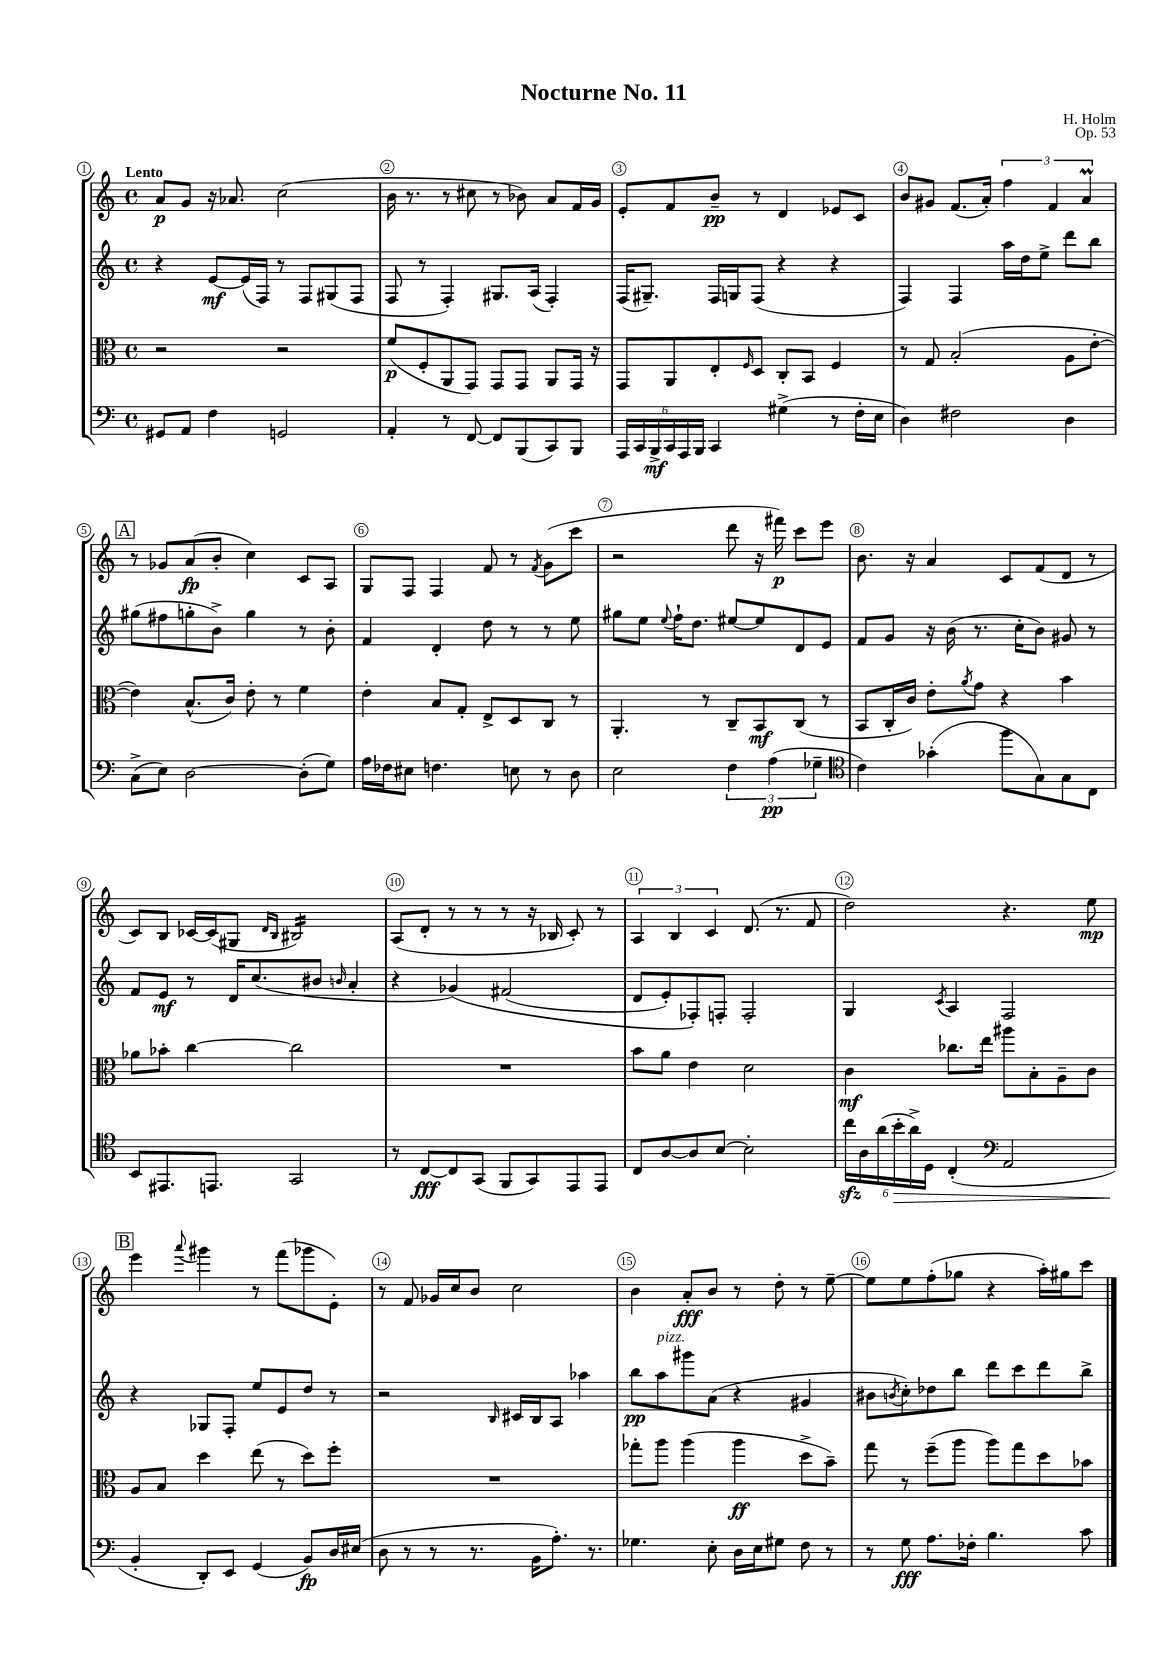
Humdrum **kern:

**kern	**kern	**kern	**kern
*staff4	*staff3	*staff2	*staff1
*clefF4	*clefC3	*clefG2	*clefG2
*k[]	*k[]	*k[]	*k[]
*M4/4	*M4/4	*M4/4	*M4/4
*met(c)	*met(c)	*met(c)	*met(c)
8GG#	2r	4r	8a
8AA	.	.	8g
4F	.	[8e	16r
.	.	.	8.a-
.	.	(16e]	.
.	.	16F)	.
2GG	2r	8r	(2cc
.	.	8F	.
.	.	(8G#	.
.	.	8F	.
=	=	=	=
4AA'	(8f	8F	16b
.	.	.	8.r
.	8F'	8r	.
8r	8AA	4F')	8r
[8FF	8GG)	.	8cc#
8FF]	8GG	8.G#	8r
(8BBB	8GG	.	8b-)
.	.	(16A	.
8CC)	8AA	4F')	8a
8BBB	16GG	.	16f
.	16r	.	16g
=	=	=	=
24AAA	8GG	(16F	8e'
24CC	.	.	.
.	.	8.G#~)	.
24BBB^	.	.	.
24CC	8AA	.	8f
24AAA	.	.	.
24BBB	.	.	.
4CC	8E'	16F	8b~
.	.	16G	.
.	16qqF	.	.
.	8D	(8F	8r
(4G#^	8C'	4r	4d
.	8BB	.	.
8r	4F	4r	8e-
16F'	.	.	8c
16E	.	.	.
=	=	=	=
4D)	8r	4F)	8b
.	8G	.	8g#
2F#	(2B'	4F	(8.f
.	.	.	16a')
.	.	16aa	6ff
.	.	16dd	.
.	.	8ee^	.
.	.	.	6f
4D	8A	8ddd	.
.	.	.	6a
.	[8e'	8bb	.
=	=	=	=
(8C^	4e])	(8gg#	8r
8E)	.	8ff#	8g-
[2D	(8.B^^	8gg'	(8a
.	.	8b^)	8b'
.	16c)	.	.
.	8e'	4gg	4cc)
.	8r	.	.
(8D']	4f	8r	8c
8G)	.	8b'	8A
=	=	=	=
16A	4e'	4f	8G
16F-	.	.	.
8E#	.	.	8F
4.F	8B	4d'	4F
.	8G'	.	.
.	8E^	8dd	8f
8E	8D	8r	8r
.	.	.	8qf
8r	8C	8r	(8g
8D	8r	8ee	8ccc
=	=	=	=
2E	4.AA'	8gg#	2r
.	.	8ee	.
.	.	8qqee	.
.	.	16ff`	.
.	.	8.dd	.
.	8r	.	.
6F	8C~	[8ee#	8ddd
.	8BB	8ee#]	16r
(6A	.	.	.
.	.	.	16fff#)
.	(8C	8d	8ccc
6G-~	.	.	.
.	8r	8e	8eee
=	=	=	=
*clefC4	*	*	*
4c)	8BB	8f	8.b
.	16C'	8g	.
.	16c)	.	16r
(4g-'	8e'	16r	4a
.	.	(16b	.
.	8qa	.	.
.	8g	8.r	.
8ff	4r	.	8c
.	.	16cc'	.
8G)	.	8b)	(8f
8G	4b	8g#	8d
8C	.	8r	8r
=	=	=	=
8BB	8a-	8f	8c)
8.EE#	8b-'	8e	8B
.	[4cc	8r	[16c-
8.EE	.	.	(16c-]
.	.	16d	8G#
.	.	(8.cc	.
.	.	.	16qqd
.	.	.	16qqB
2GG	2cc]	.	2B#)
.	.	8b#	.
.	.	16qqb	.
.	.	4a'	.
=	=	=	=
8r	1r	4r	(8A
[8C	.	.	8d'
8C]	.	&(4g-)	8r
(8GG	.	.	8r
8FF	.	(2f#	8r
8GG)	.	.	16r
.	.	.	16B-
8EE	.	.	8c')
8EE	.	.	8r
=	=	=	=
8C	8b	8d	6A
[8A	8a	8e')	.
.	.	.	6B
8A]	4e	8F-'&)	.
.	.	.	6c
[8B	.	8F'	.
2B']	2d	2F'	(8.d
.	.	.	8.r
.	.	.	8f
=	=	=	=
24cc	4c	4G	2dd)
24A	.	.	.
(24a	.	.	.
24b'	.	.	.
24a^)	.	.	.
24D	.	.	.
.	.	8qc	.
(4C'	8.cc-	4A	.
.	16ee	.	.
*clefF4	*	*	*
2AA	8aa#	2F	4.r
.	8B'	.	.
.	8A~	.	.
.	8c	.	8ee
=	=	=	=
4BB'	8A	4r	4eee
.	8B	.	.
.	.	.	8qqaaa
8DD')	4dd	8G-	4ggg#
8EE	.	8F'	.
(4GG	(8ee	8ee	8r
.	8r	8e	(8fff
8BB)	8dd)	8dd	8ggg-
16D	8ff'	8r	8e')
(16E#	.	.	.
=	=	=	=
8D	1r	2r	8r
8r	.	.	8f
8r	.	.	16g-
.	.	.	16cc
8.r	.	.	8b
.	.	16qqB	.
.	.	16c#	2cc
16BB	.	16B	.
8.A')	.	8A	.
.	.	4aa-	.
8.r	.	.	.
=	=	=	=
4.G-	8gg-'	8bb	4b
.	8aa	8aa	.
.	(4aa	8ggg#	8a'
8E'	.	(8a	8b
16D	4aa	4r	8r
16E	.	.	.
8G#	.	.	8dd'
8F	8dd^	4g#	8r
8r	8b~)	.	[8ee~
=	=	=	=
8r	8gg	8b#	8ee]
.	.	8qb	.
8G	8r	8cc')	8ee
8.A	(8ff~	8dd-	(8ff'
.	8aa	8bb	8gg-
16F-'	.	.	.
4.B	8aa)	8ddd	4r
.	8gg	8ccc	.
.	8dd	8ddd	16aa')
.	.	.	16gg#
8c	8b-	8bb^	8ccc
==	==	==	==
*-	*-	*-	*-
